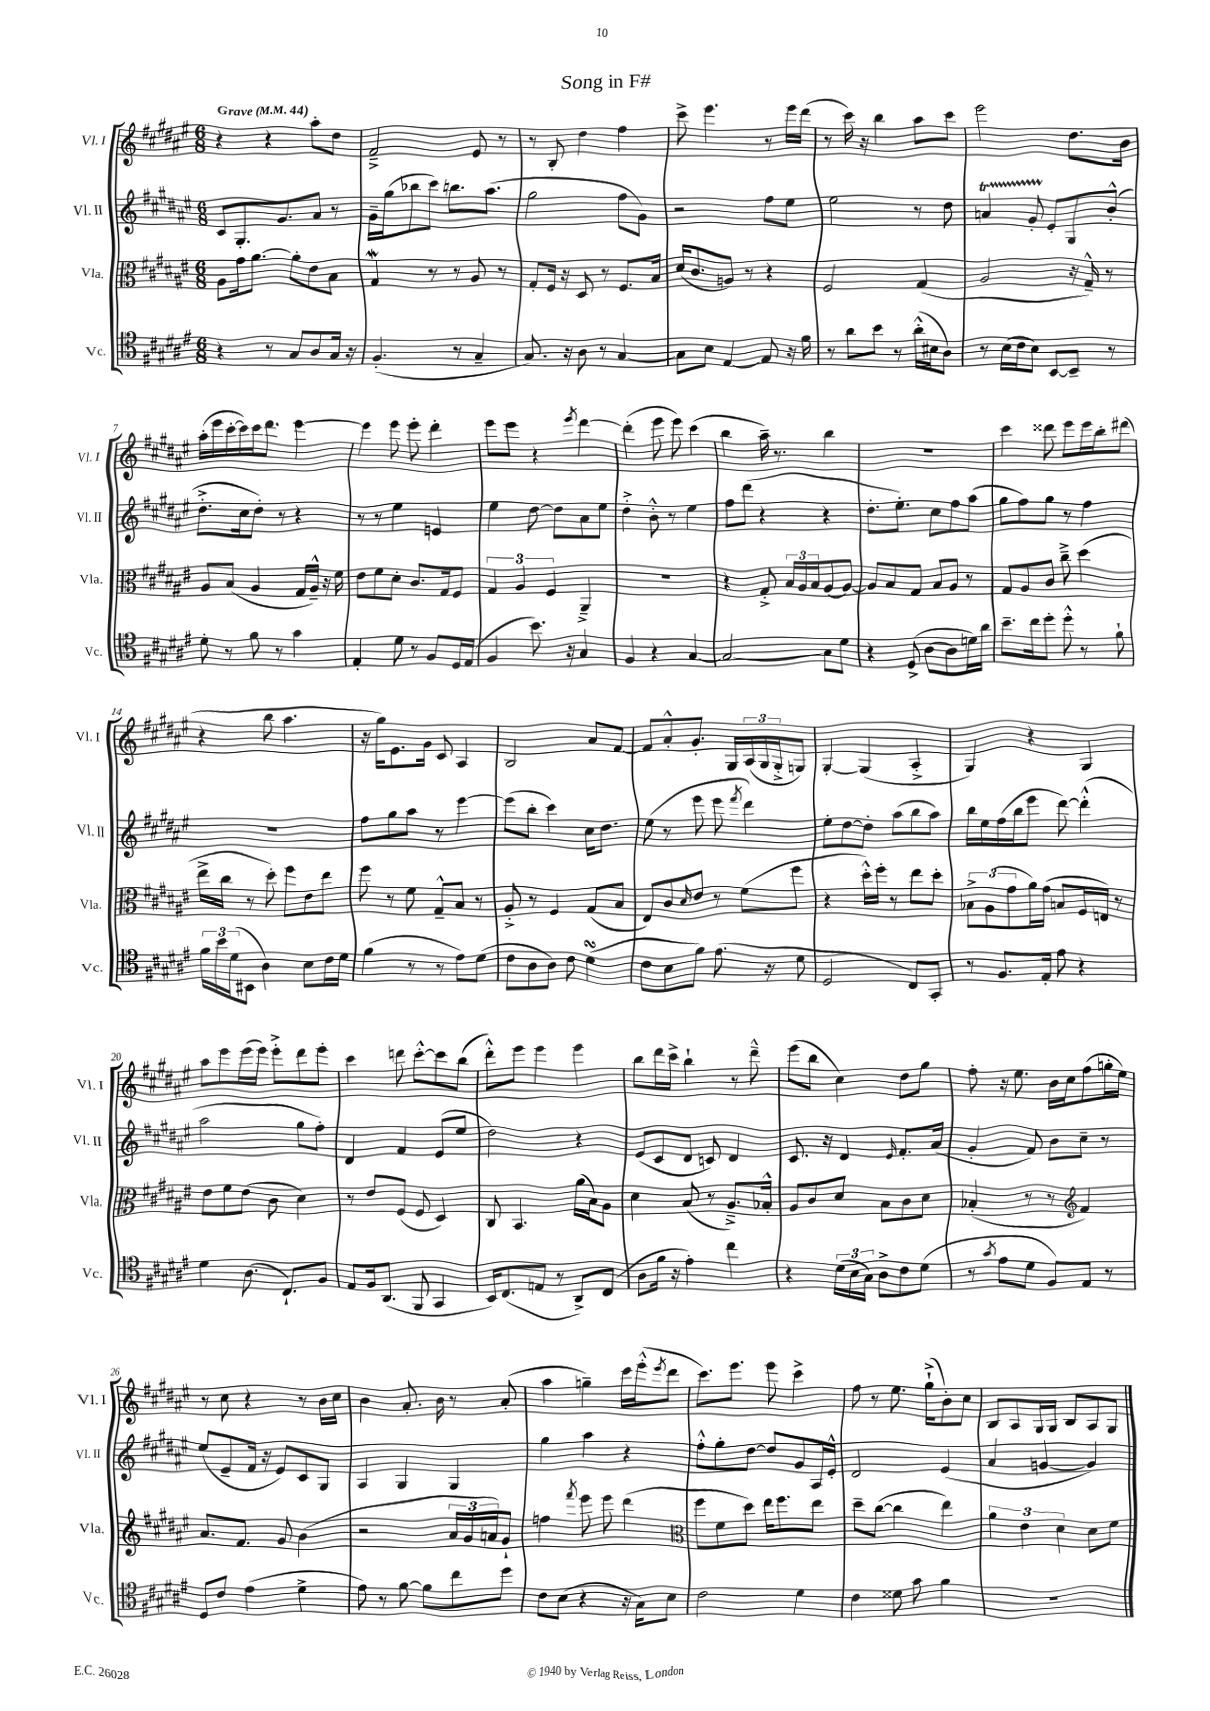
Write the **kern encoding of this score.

**kern	**kern	**kern	**kern
*staff4	*staff3	*staff2	*staff1
*clefC4	*clefC3	*clefG2	*clefG2
*k[f#c#g#d#a#e#]	*k[f#c#g#d#a#e#]	*k[f#c#g#d#a#e#]	*k[f#c#g#d#a#e#]
*M6/8	*M6/8	*M6/8	*M6/8
*MM44	*MM44	*MM44	*MM44
4r	8A#	8c#	4r
.	16g#	8.G#'	.
.	[8.a#	.	.
8r	.	.	4r
.	.	8.g#	.
8G#	8a#']	.	.
8A#	8e#	8a#	8aa#'
16G#	8B	8r	8dd#
16r	.	.	.
=	=	=	=
(4.F#'	4G#	16g#~	2f#~^
.	.	(16gg#	.
.	.	8bb-	.
.	8r	8ccc#)	.
8r	8r	8.bb	.
4G#~	8A#	.	8e#
.	.	(8.aa#	.
.	8r	.	8r
=	=	=	=
8.G#)	8G#'	2gg#	8r
.	16F#	.	8B'
16r	16r	.	.
8A#	8D#	.	4dd#
8r	8r	.	.
[4G#	8.F#	8ff#	4ff#
.	.	8g#)	.
.	16B	.	.
=	=	=	=
8G#]	(16d#	2r	8ccc#^
.	8.c#	.	.
8B	.	.	4.eee#
[4E#	8A)	.	.
.	8r	.	.
8E#]	4r	8ff#	8r
16r	.	8ee#	16eee#
16f#	.	.	(16ddd#
=	=	=	=
8r	2F#	2ee#	8r
8a#	.	.	16ccc#)
.	.	.	16r
8b	.	.	4bb
8r	.	.	.
(16a#'^^	(4G#	8r	8aa#
16B#	.	.	.
8A#)	.	8dd#	8ccc#
=	=	=	=
8r	2A#	4a	2eee#
(16B	.	.	.
16c#	.	.	.
8B)	.	8g#'	.
[8BB	.	8e#'	.
8BB~]	16r	8G#	8.dd#
.	16G#~^^)	.	.
8r	8r	(8b'^^	.
.	.	.	16b
=	=	=	=
8d#'	8A#	8.dd#'^	(16aa#'
.	.	.	16eee#
8r	(8B	.	[16ccc#'
.	.	16cc#	16ccc#])
8f#	4A#	8dd#')	16ccc#
.	.	.	8.ddd#
8r	.	8r	.
4g#	16G#	4r	[4eee#
.	16A#~^^)	.	.
.	16r	.	.
.	16f#	.	.
=	=	=	=
4E#'	8e#	8r	4eee#]
.	8f#	8r	.
8d#	8d#'	4ee#	8eee#
8r	8.c#	.	8eee#'
8F#	.	4e	4ddd#'
.	16G#	.	.
16D#	8F#	.	.
(16E#	.	.	.
=	=	=	=
4F#	6G#	4ee#	8eee#
.	.	.	8eee#
.	6A#	.	.
8.b)	.	[8dd#	4r
.	6F#	.	.
.	.	8dd#]	.
16r	.	.	.
.	.	.	8qeee#
4G#	4AA#~^	8a#	[4ddd#
.	.	8ee#	.
=	=	=	=
4F#	2.r	4dd#'^	(4ddd#']
4r	.	8b'^^	8eee#
.	.	8r	8eee#)
[4G#	.	4ee#	(4ccc#
=	=	=	=
2G#_	4r	8ff#	4bb
.	.	(8ddd#	.
.	8G#'^	4r	16aa#~)
.	.	.	8.r
.	24B	.	.
.	24A#	.	.
.	24B	.	.
8G#]	[8A#	4r	4bb
8d#	8A#_	.	.
=	=	=	=
4r	8A#]	8.dd#'	2.r
.	8B	.	.
.	.	8.ee#')	.
(8D#^	8G#	.	.
[8A#	8B	8cc#	.
8A#]	8A#	8ff#	.
16d)	8r	(8aa#	.
16a#	.	.	.
=	=	=	=
8.b~	8G#	8gg#	4ccc#
.	8A#	8ff#)	.
16cc#	.	.	.
8dd#'	8c#	8gg#	8ddd##
8dd#'^^	8cc#~^	8r	8eee#
8r	(4dd#	4ff#	16eee#
.	.	.	16bb'
8f#`	.	.	(8ddd#
=	=	=	=
24f#	16ee#^	2.r	4r
24b	.	.	.
.	16cc#	.	.
(24d#	.	.	.
8BB#	8r	.	.
4A#)	8dd#')	.	8bb
.	8ff#	.	4.aa#
8B	8e#	.	.
16c#	8ee#	.	.
16d#	.	.	.
=	=	=	=
(4f#	8ff#	8ff#	16r
.	.	.	16gg#)
.	8r	8gg#	8.e#
8r	8f#	8aa#	.
.	.	.	16g#
8r	8G#~^^	8r	8c#
8e#)	8B	[4eee#	4A#
(8d#	8r	.	.
=	=	=	=
8c#	8A#'^	(8eee#]	2B
8A#	8r	8bb'	.
8A#)	4F#	4ccc#)	.
8c#	.	.	.
(4d#	(8G#	16cc#	8a#
.	.	8.dd#	.
.	8B	.	[8f#
=	=	=	=
8c#	8E#)	(8ee#	8f#]
8B	8c#	8r	8a#'^^
.	16qqd#	.	.
8f#)	8e#	8eee#	8.g#'
(8.e#	8r	8eee#	.
.	.	.	16G#
.	.	8qfff#	.
.	(8f#	4ddd#)	(24A#
.	.	.	24G#
16r	.	.	.
.	.	.	24G#'^
8d#	8ff#	.	8G)
=	=	=	=
2D#	4r	8ee#'	[4G#'
.	.	[8dd#	.
.	16dd#'^^)	8dd#']	(4G#]
.	16ff#'	.	.
.	8r	(8aa#	.
8C#)	8ee#	8bb	4A#'^
8GG#'	8dd#'	8aa#)	.
=	=	=	=
8r	12B-^	16bb	4G#)
.	.	16ee#	.
.	(12A#	.	.
8.F#	.	(16ff#	.
.	12g#	.	.
.	.	16bb	.
.	16a#)	8eee#	4r
16E#'	(16g#	.	.
8e#	8B	[8ddd#)	.
4r	16F#	(4ddd#'^^]	4G#
.	16E)	.	.
.	8r	.	.
=	=	=	=
4d#	8e#	2aa#	8aa#
.	8f#	.	8eee#
(8.A#	(8e#	.	(16eee#
.	.	.	16eee#)
.	8c#	.	8eee#'^
8.C#`)	.	.	.
.	4d#)	8gg#	8ddd#
8F#	.	8ff#')	8eee#'
=	=	=	=
8E#	8r	4d#	4ccc#
16F#	8e#	.	.
(8.AA#	.	.	.
.	(8F#	4f#	8ddd
8FF#	8F#	.	[8ccc#'^^
4GG#	4D#)	(8e#	8ccc#]
.	.	8ee#	(8bb
=	=	=	=
16BB)	8C#	2dd#)	8ddd#'^^)
(8.C#	.	.	.
.	4.BB	.	8eee#
8E	.	.	4eee#
8r	.	.	.
8AA#^)	(16a#	4r	4eee#
.	16B)	.	.
(8C#	8A#	.	.
=	=	=	=
8A#	4d#	(8e#	8bb
16f#	.	8c#	16ddd#
16r	.	.	16ccc#^
4e#')	(8B	8d#	4bb`
.	8r	8c)	.
4cc#	8.A#~^)	4d#	8r
.	.	.	8ddd#~^^
.	16B-'^^	.	.
=	=	=	=
4r	8A#	8.c#	(8eee#
.	8c#	.	8bb
.	.	16r	.
(24d#	8d#	4d#	4cc#)
24B	.	.	.
24G#)	.	.	.
8A#^	8B	.	.
.	.	16qqe#	.
8c#	8c#	8.f#'	8dd#
(8d#	8d#	.	8gg#
.	.	(16a#	.
=	=	=	=
8r	(4B-'	4g#'	8ff#'
8qg#	.	.	.
8e#	.	.	16r
.	.	.	8.ee#
8d#	8r	8f#)	.
8F#)	8r	8b	16b
.	.	.	16cc#
*	*clefG2	*	*
8E#	4f#)	8cc#~	(8ff#
8r	.	8r	16gg'
.	.	.	16ee#)
=	=	=	=
8D#	8.a#	(8ee#	8r
8c#	.	8e#~	8cc#
.	8.f#	.	.
(4e#	.	16f#	4r
.	.	16r	.
.	8g#	8e#)	.
4d#^	(4b	8c#	8r
.	.	8G#	16b
.	.	.	16cc#
=	=	=	=
8e#)	2r	4A#	4b
8r	.	.	.
[8f#	.	4G#	8.a#'
8f#]	.	.	.
.	.	.	16b
8cc#	24a#	4G#	8r
.	24g#	.	.
.	24a)	.	.
8dd#	8g#`	.	(8a#'
=	=	=	=
8c#	4ff	4gg#	4aa#
(8B	.	.	.
.	8qfff#	.	.
4r	8eee#	4aa#	4gg~)
.	8eee#	.	.
16r	(4ddd#	4r	16ccc#
16G#)	.	.	(16eee#'^^
.	.	.	8qeee#
8B	.	.	8ddd#
=	=	=	=
*	*clefC3	*	*
2c#	8ff#	8ff#'^^	8.ccc#)
.	8f#	8gg#'	.
.	.	.	8.eee#
.	8dd#)	[8dd#	.
.	16ee#	8dd#]	8eee#
.	8.ff#	.	.
4d#	.	8g#	4ccc#^
.	8ee#	16A#	.
.	.	16e#'^^	.
=	=	=	=
4c#	8dd#~	2d#	8ff#
.	([8cc#	.	8r
8d##	4cc#]	.	8.ee#
8g#	.	.	.
.	.	.	(16gg#`^
4f#	4ee#)	(4e#	8b')
.	.	.	8cc#
=	=	=	=
2.r	6a#	4a#	8B
.	.	.	8A#
.	6e#	.	.
.	.	[4g	16G#
.	.	.	16G#
.	6d#	.	.
.	.	.	8B
.	8d#	4g])	8A#
.	8f#	.	8G#
==	==	==	==
*-	*-	*-	*-
